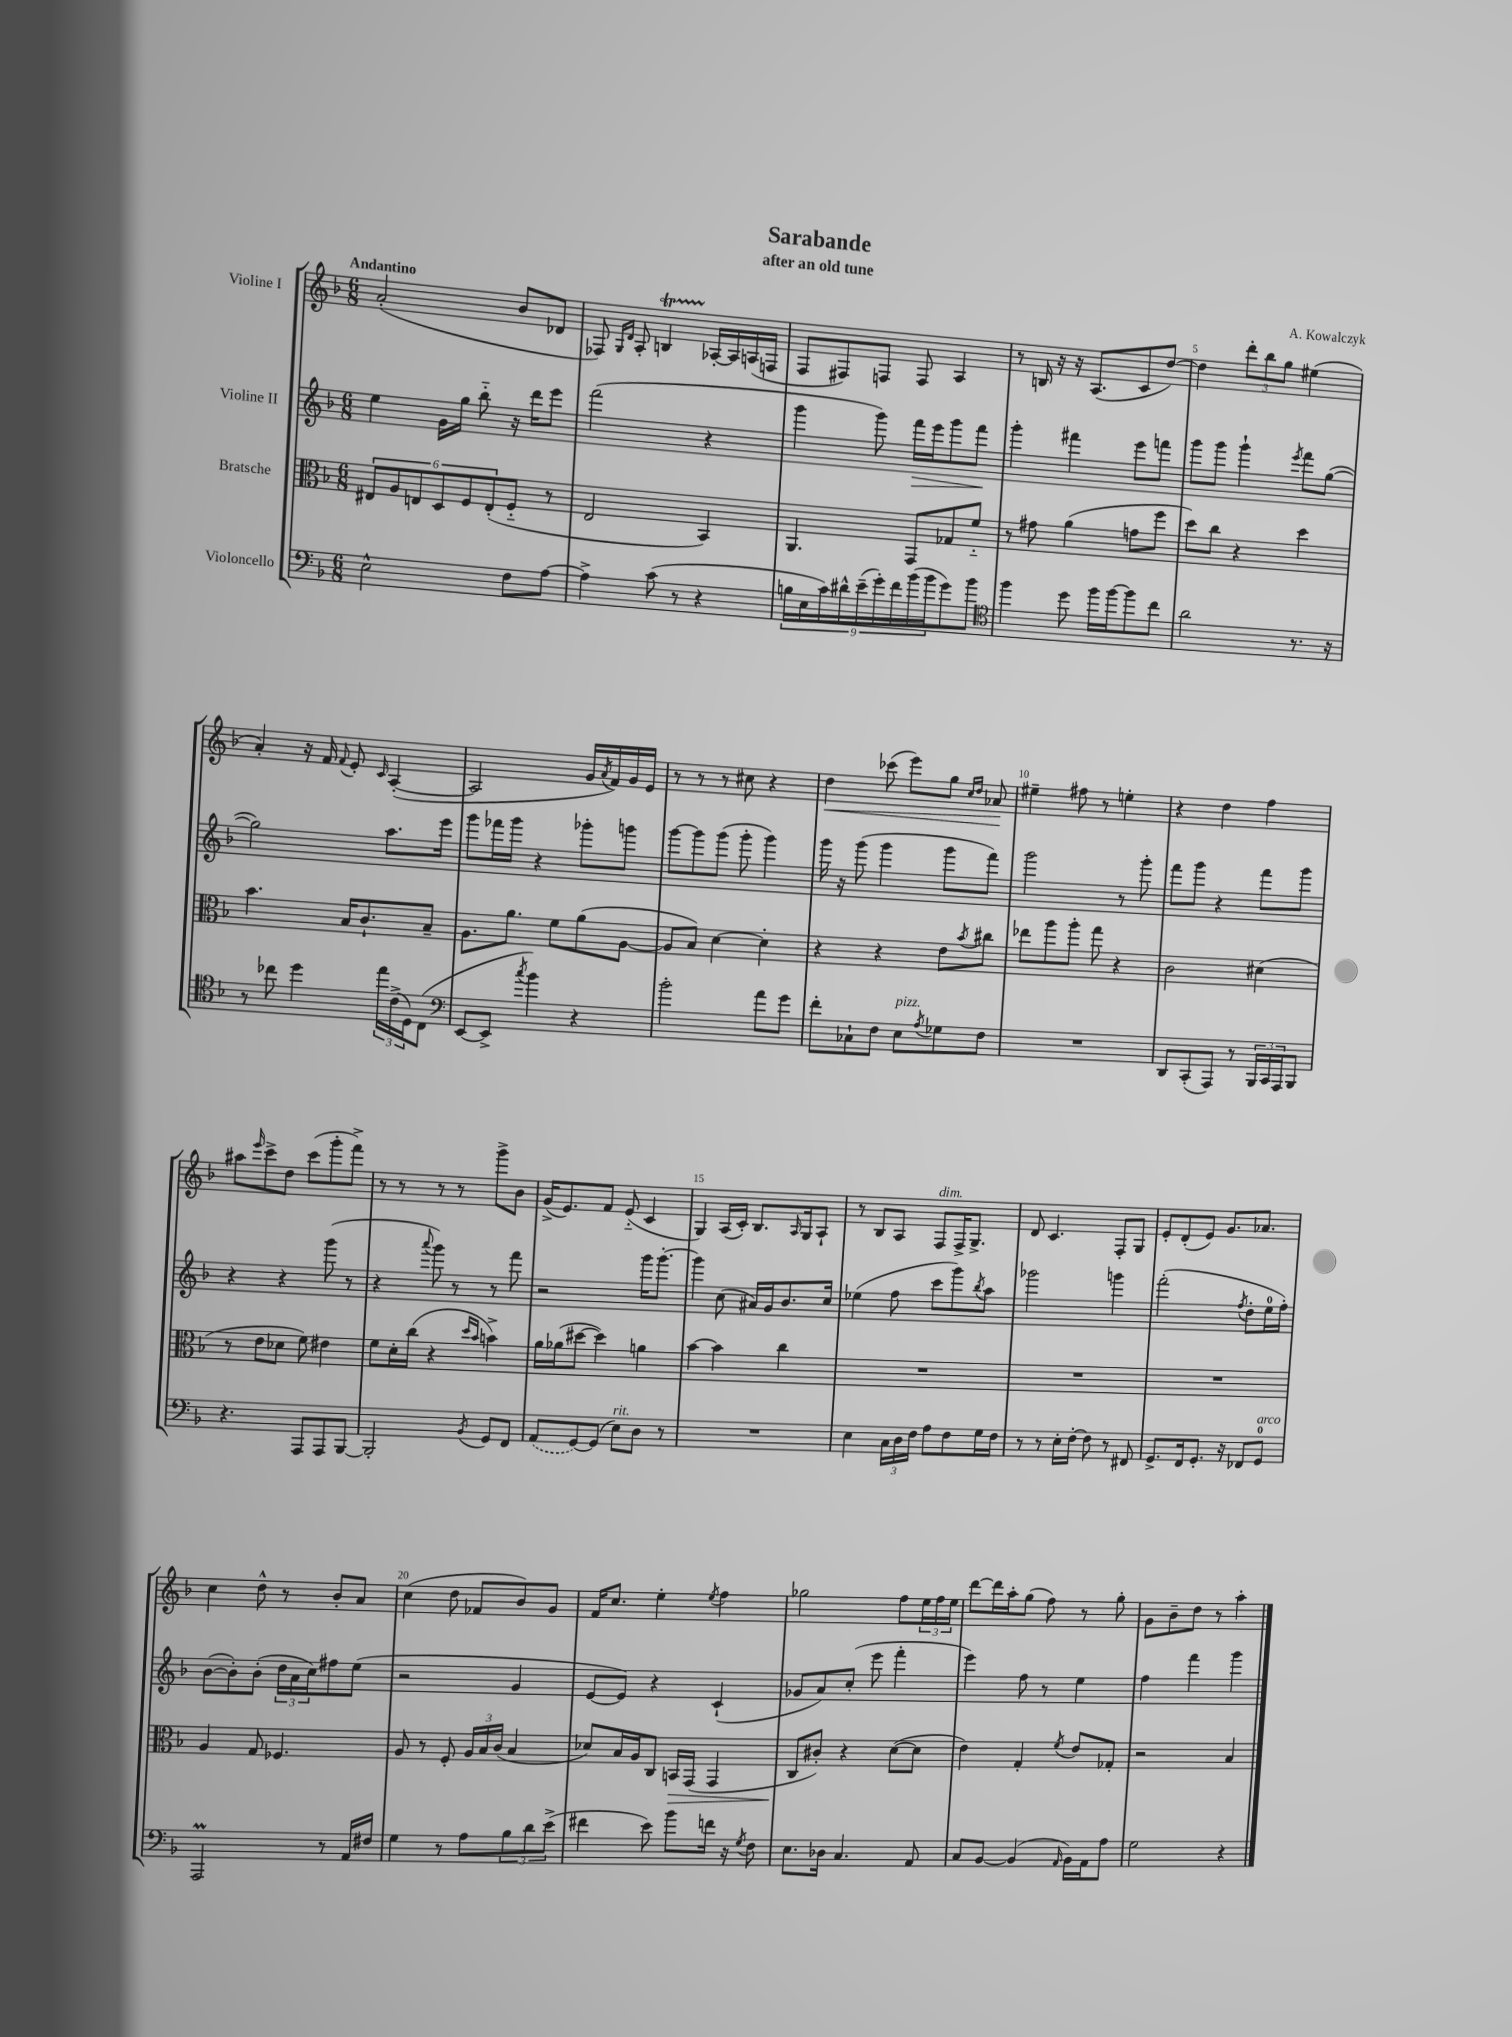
\header { title = "Sarabande" composer = "A. Kowalczyk" subtitle = "after an old tune" }
<<
\new StaffGroup <<
\new Staff = "s0" \with { instrumentName = "Violine I" } {
    \clef treble \key f \major \numericTimeSignature \time 6/8 \tempo "Andantino"
    a'2-.( bes'8 des'8 |
    fes8) \grace { g16 d'16 } a8-. b4\startTrillSpan aes16~-.\stopTrillSpan aes16 a16( f16 |
    f8 fis8) f8 f8 a4 |
    r8 b16 r16 r16 a8.( c'8 d''8~) |
    d''4 \tuplet 3/2 { d'''8-. bes''8 g''8 } eis''4( |
    a'4-.) r16 f'16 \appoggiatura { f'8 } e'8-. \grace { c'16 } a4~-.( |
    a2 g'16 \acciaccatura { a'8 } f'16) g'16 e'16 |
    r8 r8 r8 cis''8 r4 |
    d''4\< ces'''8( e'''8) g''8 \grace { c''16 d''16 } aes'8\! |
    eis''4-- fis''8 r8 e''4-. |
    r4 d''4 f''4 |
    ais''8 \grace { e'''16 } c'''8-> d''8 c'''8( g'''8-. f'''8->) |
    r8 r8 r8 r8 g'''8-> bes'8 |
    g'16->( e'8.) f'8 e'8-_( c'4 |
    g4) a16( c'16-.) bes8. \grace { a16 } g16 a8-! |
    r8 bes8 a8 f8^\markup { \italic "dim." } f16-> g8.-> |
    d'8 c'4. f8-. g8 |
    e'8-. d'8-.( e'8) g'8. aes'8. |
    c''4 d''8-^ r8 bes'8-. a'8 |
    c''4( d''8 fes'8 bes'8) g'8 |
    f'16 c''8. e''4-. \acciaccatura { e''8 } f''4 |
    ges''2 f''8 \tuplet 3/2 { e''16 f''16 e''16 } |
    d'''8~ d'''16 a''16-. g''8( f''8) r8 g''8-. |
    g'8 bes'8-- d''8 r8 a''4-. \bar "|." |
}
\new Staff = "s1" \with { instrumentName = "Violine II" } {
    \clef treble \key f \major \numericTimeSignature \time 6/8
    e''4 g'16 g''16 bes''8-_ r16 d'''16 e'''8 |
    f'''2( r4 |
    g'''4 g'''8) f'''16\> e'''16 g'''8 f'''8\! |
    g'''4-. fis'''4 e'''8 f'''8 |
    g'''8 g'''8 g'''4-! \acciaccatura { e'''8 } f'''8 g''8~( |
    g''2) a''8. e'''16 |
    g'''8 fes'''16 g'''16 r4 ges'''8-. g'''8 |
    g'''8~ g'''8 g'''8( g'''8-. g'''4) |
    g'''16 r16 g'''8( g'''4 g'''8 f'''8) |
    g'''2 r8 g'''8-. |
    f'''8 g'''8 r4 f'''8 g'''8 |
    r4 r4 g'''8( r8 |
    r4 \appoggiatura { a'''8 } g'''8) r8 r8 f'''8 |
    r2 g'''16 g'''8.~-. |
    g'''4 c''8( ais'16) g'16 bes'8. c''16 |
    ees''4( f''8 c'''8 g'''8) \acciaccatura { bes''8 } a''8 |
    ges'''2 g'''4 |
    f'''2-.( \acciaccatura { f''8 } d''8-. e''16-0 f''16-.) |
    bes'8~( bes'8-.) bes'8-.( \tuplet 3/2 { d''16 a'16 c''16) } fis''8 e''8( |
    r2 g'4 |
    e'8~ e'8) r4 c'4-!( |
    ges'8 a'8) c''8-.( e'''8 f'''4-. |
    e'''4) f''8 r8 e''4 |
    f''4 f'''4 g'''4 \bar "|." |
}
\new Staff = "s2" \with { instrumentName = "Bratsche" } {
    \clef alto \key f \major \numericTimeSignature \time 6/8
    \tuplet 6/4 { eis8 a8 e8 d8 f8 e8-.( } f8-_ r8 |
    e2 bes,4) |
    a,4. g,8 ges8 f'8-_ |
    r8 gis'8 a'4( g'8 f''8 |
    d''8) c''8 r4 d''4 |
    bes'4. bes16 c'8.-! bes8-- |
    a8. a'8. f'8 a'8( a8~ |
    a8 bes8) d'4~ d'4-. |
    r4 r4 e'8 \acciaccatura { bes'8 } cis''8 |
    ees''8 a''8 a''8-. g''8 r4 |
    c'2 dis'4( |
    r8 e'8 des'8 f'8) eis'4 |
    f'8 d'16-. c''16( r4 \grace { d''16 bes'16 } b'4->) |
    a'16 aes'16( dis''8~ dis''4) a'4 |
    bes'4~ bes'4 c''4 |
    R2. |
    R2. |
    R2. |
    a4 g8 fes4. |
    a8 r8 f8-. \tuplet 3/2 { a16 bes16 c'16( } bes4 |
    des'8) bes16 a16 c8 b,16\> g,16( g,4 |
    c8\! cis'8-.) r4 d'8~( d'8 |
    e'4) g4-. \acciaccatura { f'8 } e'8 ges8-. |
    r2 bes4 \bar "|." |
}
\new Staff = "s3" \with { instrumentName = "Violoncello" } {
    \clef bass \key f \major \numericTimeSignature \time 6/8
    e2-^ f8 a8~ |
    a4-> c'8( r8 r4 |
    \tuplet 9/8 { b16 e16 c'16) dis'16-^ e'16--( g'16-.) f'16 bes'16( bes'16 } g'8) bes'8 |
    \clef tenor f''4 d''8 f''16 f''16~ f''8 c''8 |
    a'2 r8. r16 |
    r8 ces''8 d''4 \tuplet 3/2 { e''16 c'16->( d16) } c8( |
    \clef bass e,8~ e,8-> \acciaccatura { c''8 } bes'4) r4 |
    bes'2-. a'8 g'8 |
    f'8-. ces8-! f8 e8^\markup { \italic "pizz." } \acciaccatura { a8 } ges8 f8 |
    R2. |
    d,8 c,8-.( a,,8) r8 \tuplet 3/2 { bes,,16 c,16 a,,16 } bes,,8 |
    r4. a,,8 a,,8 bes,,8~ |
    bes,,2-. \acciaccatura { bes,8 } g,8 f,8 |
    \once \slurDashed a,8( g,8~) g,8( e8^\markup { \italic "rit." }) d8 r8 |
    R2. |
    e4 \tuplet 3/2 { c16 d16 f16 } a8 f8 g16 f16 |
    r8 r8 e16-. f16~-. f8 r8 fis,8 |
    g,8.-> f,16 g,8.-. r16 fes,8 g,8-0^\markup { \italic "arco" } |
    a,,2\prall r8 a,16 fis16 |
    g4 r8 a8 \tuplet 3/2 { bes8 d'8 e'8->( } |
    fis'4 e'8) bes'8 f'16 r16 \acciaccatura { g8 } f8 |
    e8. des16 c4. a,8 |
    c8 bes,8~ bes,4( \grace { a,16 } bes,16) a,16 a8 |
    g2 r4 \bar "|." |
}
>>
>>
\layout { \context { \Score \override BarNumber.break-visibility = ##(#f #t #t) barNumberVisibility = #(every-nth-bar-number-visible 5) } }
